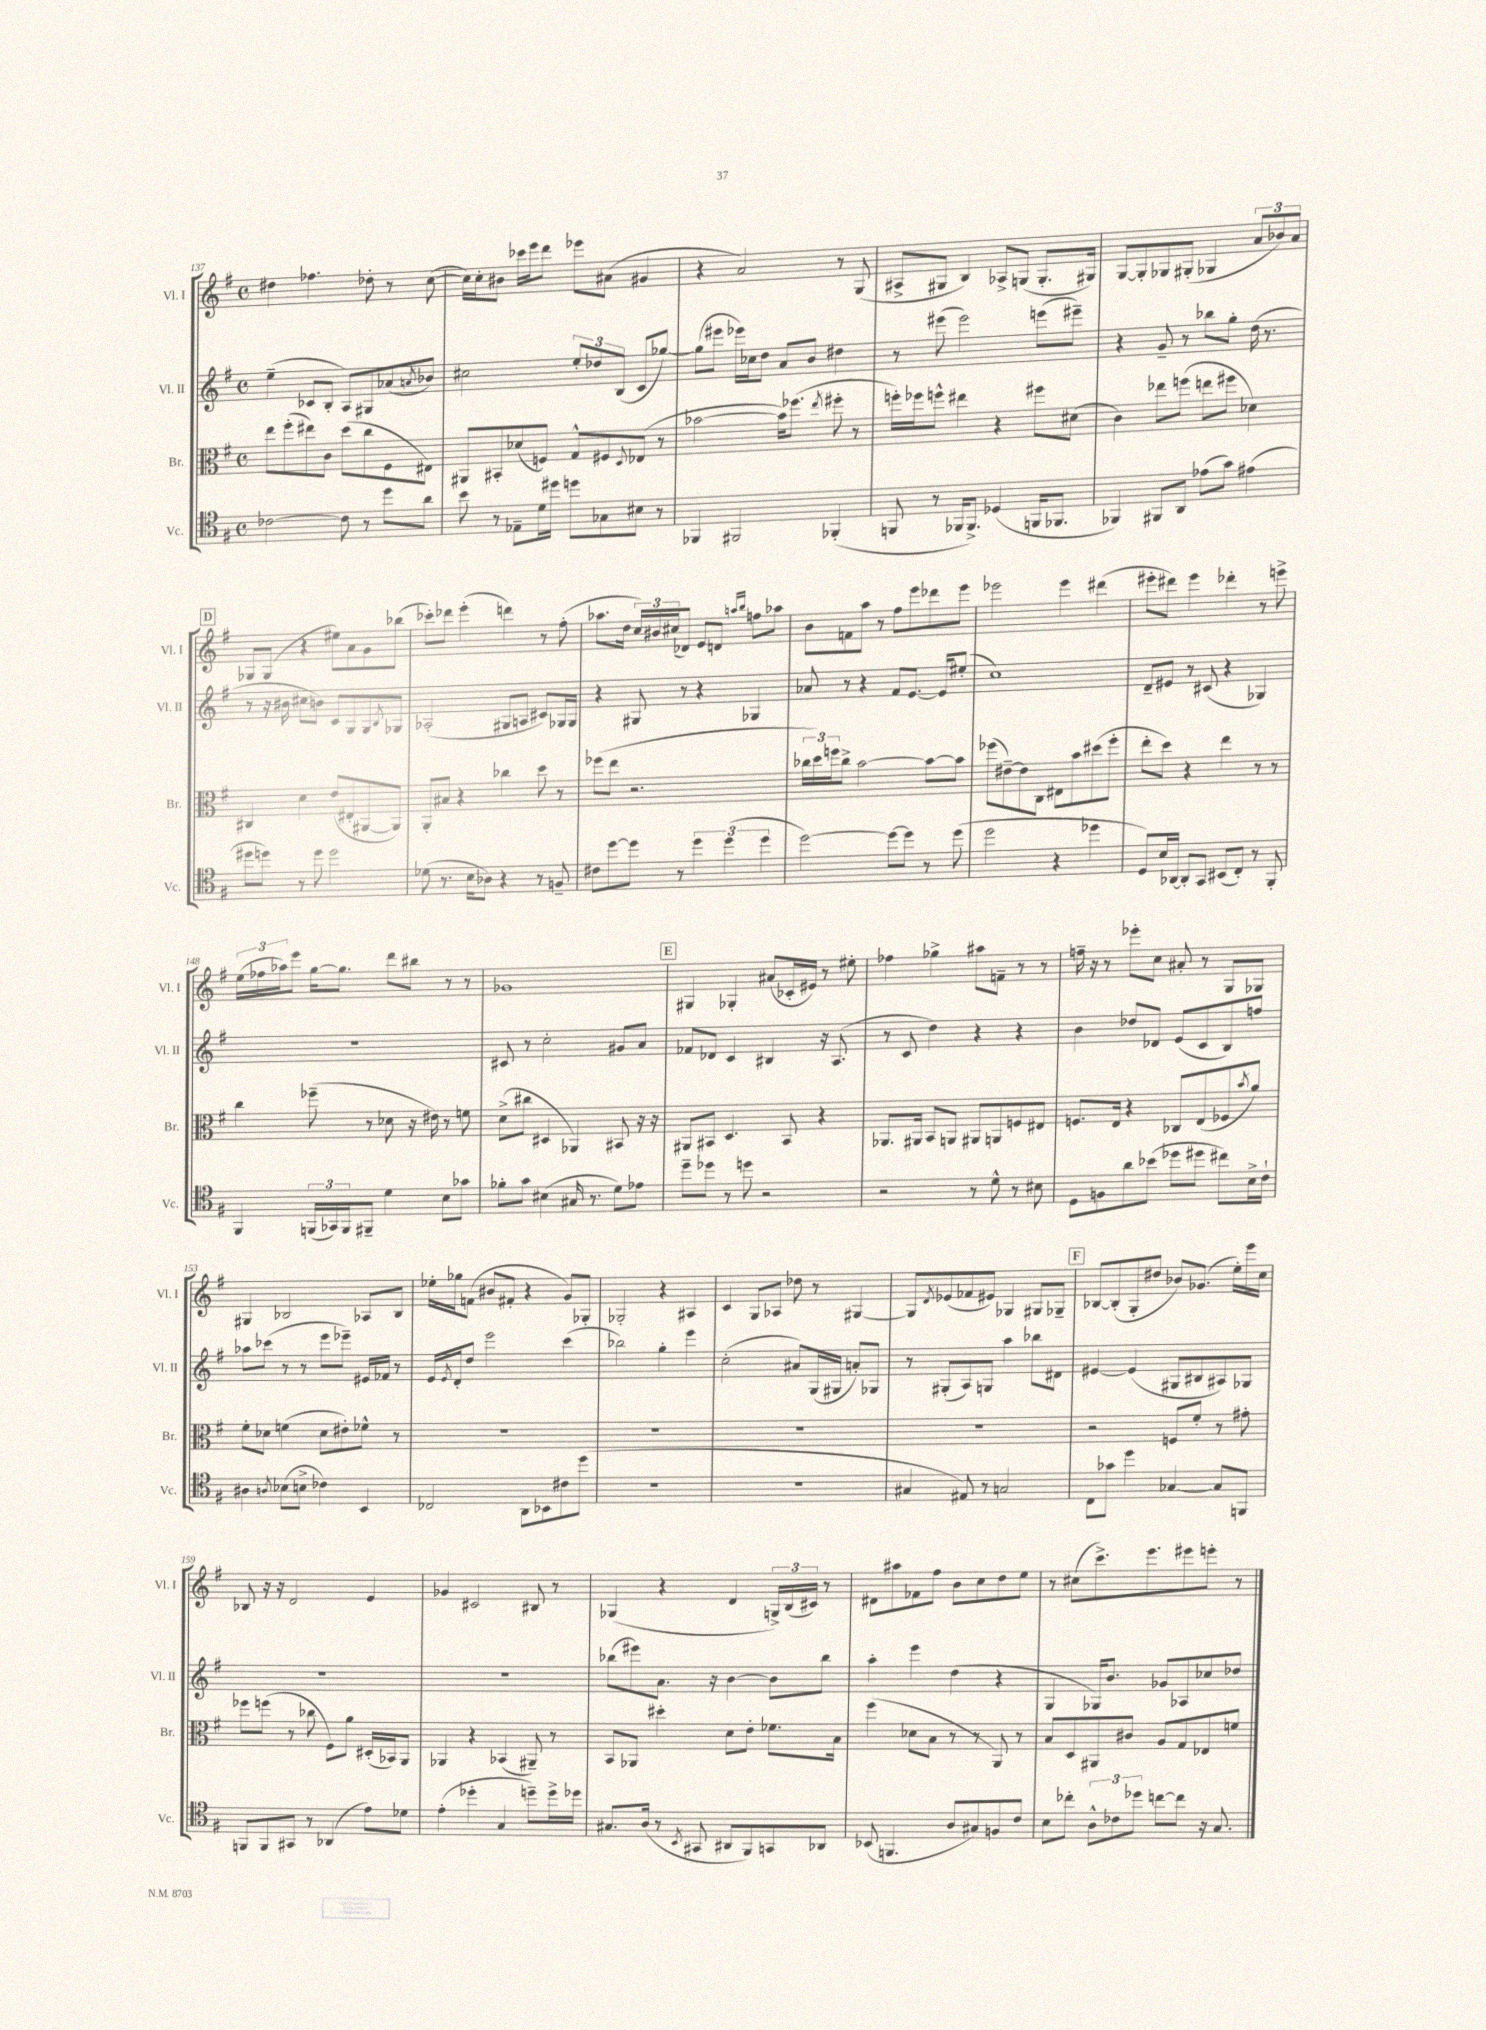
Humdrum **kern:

**kern	**kern	**kern	**kern
*staff4	*staff3	*staff2	*staff1
*clefC4	*clefC3	*clefG2	*clefG2
*k[f#]	*k[f#]	*k[f#]	*k[f#]
*M4/4	*M4/4	*M4/4	*M4/4
*met(c)	*met(c)	*met(c)	*met(c)
[2c-	8ee	(4ee~	4dd#
.	(8ff#'	.	.
.	8ee#)	8c-	4.ff-
.	8c	8B'	.
8c-]	(8dd	8A)	.
8r	8cc	8G#	8dd-'
8dd	8F#	(8a-	8r
.	.	8qa	.
8a	8E#)	8b-)	([8cc
=	=	=	=
8b	8AA#	2cc#	16cc])
.	.	.	16cc'
8r	8BB#'	.	8b#
8E-~	(8d-	.	16ccc-
.	.	.	16eee
16d	8F)	.	8ddd
16dd#	.	.	.
8dd	8G^^	12ee'	8eee-
.	.	12dd-	.
8G-	8F#	.	(8a#
.	.	(12B	.
.	8qqD	.	.
8B#	(8E-	8c	4g#
8r	8r	[8gg-)	.
=	=	=	=
4FF-	[2b-	(8gg-]	4r
.	.	8eee#	.
2FF#	.	16eee-)	2a)
.	.	16cc-	.
.	.	8dd	.
.	16b-])	8a	.
.	(8.ff-	.	.
.	.	8b	.
.	8qee	.	.
(4FF-'	8ff#'	4dd#	8r
.	8r	.	(8G
=	=	=	=
8FF	16ff')	8r	8A#^
.	16ff-	.	.
8r	8ff^^	(8eee#	8G#
16FF-	4ee#	2eee#)	4B)
8.FF-^)	.	.	.
(4D-	4r	.	8A-^
.	.	.	(8G
16FF	8ff#	(8eee	8.G'
8.FF-	.	.	.
.	(8d#	8eee#~)	.
.	.	.	16G#)
=	=	=	=
4FF-)	4c)	4r	[8G
.	.	.	8G']
8FF#	8ee-	8g~	8G-
8AA	(8ff	8r	(8G#'
(8e-	8ee	8bb-	4G-
8g)	8ff#	8gg'	.
(4e#	4d-)	(16dd	12a
.	.	8.r	.
.	.	.	12b-)
.	.	.	12a
=	=	=	=
8dd#	4C#	8r	8G-
8dd)	.	16r	(8G-
.	.	16b#	.
8r	4d	8cc#	4r
8dd	.	8b)	.
2dd	(8e	8c	8ee#)
.	8E#'	8G	8a
.	[8AA#	8G	8g
.	.	8qB	.
.	8AA#])	8G-	(8bb-
=	=	=	=
(8d-	8AA'	(2A-'	8ccc-')
8.r	8B#	.	8ddd-
.	4r	.	(4eee'
16B	.	.	.
8A-)	.	.	.
4r	4cc-	8G#	4ddd)
.	.	8A	.
8r	8dd	8c#)	8r
8F~	8r	16G-	(8ff#'
.	.	16G-	.
=	=	=	=
8c#	(8ff-	4r	8.aa-
[8dd	8ee	.	.
.	.	.	16dd
8dd]	2.r	8G#	24cc)
.	.	.	24b#
.	.	.	(24cc#
8r	.	8r	8d-)
6dd	.	4r	8e
.	.	.	8d
(6dd	.	.	.
.	.	.	16qqaa
.	.	.	16qqbb
.	.	4G-	8ff
6dd	.	.	.
.	.	.	8aa-
=	=	=	=
[2dd)	24cc-	8a-	8b
.	24dd)	.	.
.	24ff	.	.
.	8cc-^	8r	8f
.	[2b	4r	8aa
.	.	.	8r
8dd_	.	8f#	8ff#
8dd]	.	[8.e	8eee
8r	8b_	.	8ddd-
.	.	16e]	.
(8dd	8b]	(8ee#'	8eee
=	=	=	=
2dd	(8ff-	1cc)	2eee-
.	[8e#~)	.	.
.	8e#]	.	.
.	8C	.	.
4r	8E#	.	4eee-
.	8b	.	.
4dd-	(8dd#	.	(4ddd#
.	8ff-'	.	.
=	=	=	=
8D)	8ee'	8d~	8eee#'
16B	8dd)	8e#	8ddd#)
[16AA-	.	.	.
8AA-']	4r	8r	4eee#
8GG	.	(8c#	.
(8BB#	4ee	4r	4ddd-'
8C')	.	.	.
8r	8r	4G-)	8r
8FF#'	8r	.	8eee^
=	=	=	=
4FF#	4cc	1r	(24ee
.	.	.	24ff-
.	.	.	24aa-)
.	.	.	8eee
(24FF	(8ff-~	.	[16gg
24GG-)	.	.	.
.	.	.	8.gg]
24FF	.	.	.
8FF#~	8r	.	.
4d	8d-	.	8ddd
.	16r	.	8bb#
.	16e#)	.	.
8B	8r	.	8r
8g-	8f	.	8r
=	=	=	=
8f-'	(8d^	8c#	1g-
8g	8cc#	8r	.
(4B#	4D#	2cc'	.
16G#	4AA-)	.	.
8.r	.	.	.
8d)	8BB#	8g#	.
8e-	16r	8a	.
.	16r	.	.
=	=	=	=
8dd~	8AA#	8f-	4G#
8dd-	8BB#	8d-	.
8r	4.D	4c	4G-'
8dd	.	.	.
2r	.	4B#	(8a#
.	8BB#	.	16c-'
.	.	.	16e#)
.	4r	16r	8r
.	.	(8.A	.
.	.	.	8ee#'
=	=	=	=
2r	8.AA-	8r	4ff-
.	.	8c	.
.	16AA#	.	.
.	8BB	4dd)	4gg-^
.	8AA	.	.
8r	8AA#	4r	8aa#
8d^^	8AA	.	8f~
8r	8F	4r	8r
8B#	8E#	.	8r
=	=	=	=
8D	8.F	4b	16ff~
.	.	.	16r
8F	.	.	8r
.	16E	.	.
8a	4r	8dd-	8eee-'
(8b-	.	8d-	8cc
8dd-	8C-	(8e	8a#'
8dd#	(8E	8c	8r
8cc#)	8F-	8B)	8G
.	8qb	.	.
16B^	8a)	8ff	8G-
16c`	.	.	.
=	=	=	=
4A#	8f#'	8aa-	4G#
.	8d-	(8ccc-	.
8qA	.	.	.
(8B-	(4f	8r	2B-
8B^	.	8r	.
4c-)	8d-	8eee	.
.	8e#')	8eee-~)	.
4BB	8f-^^	16e#	8A-
.	.	16f-	.
.	8r	8r	8B-
=	=	=	=
2C-	1r	16e	16ee-'
.	.	8qe	.
.	.	16d'	16gg-
.	.	8dd	(8f
.	.	2eee	8b#
.	.	.	8f#'
8AA	.	.	4r
8BB-	.	.	.
8c#	.	(4ccc	8g)
(8dd	.	.	8G-'
=	=	=	=
1r	1r	2bb-)	2G-'
.	.	4gg'	4r
.	.	4eee	4A#
=	=	=	=
1r	1r	(2cc'	4c
.	.	.	8G
.	.	.	8A-
.	.	8a#)	8dd-
.	.	(16G	8r
.	.	16G#	.
.	.	8a')	[4G#
.	.	8G-	.
=	=	=	=
4G#	1r	8r	8G#]
.	.	.	8qd
.	.	(8G#'	(8e-
8E#)	.	8A)	8f-
8r	.	8G	8e#)
2G	.	4aa	4G-
.	.	8bb-	8G#
.	.	8d#	8G-~
=	=	=	=
8C	2r	[4e#	[8B-
8g-	.	.	(8B-']
4dd	.	(4e#]	8G'
.	.	.	8dd#
[4G-	8F	8G#	8b-)
.	8f#'	8B#	(8.g-
8G-]	8r	8A#)	.
.	.	.	16ee')
8FF	8g#'	8G-	16eee
.	.	.	16cc
=	=	=	=
8FF	8ff-	1r	8B-
8FF	(8ff	.	16r
.	.	.	16r
8GG#	8r	.	2d
8r	8cc-	.	.
(4AA-	8F#)	.	.
.	8a	.	.
8e)	(16D#'	.	4e
.	16BB-)	.	.
8d-	8AA	.	.
=	=	=	=
(4e'	4AA-	1r	4g-
4dd-'	4r	.	2c#
4G	(4BB-	.	.
8dd~)	8AA#~)	.	8B#
16dd^	8r	.	8r
16dd-	.	.	.
=	=	=	=
8.G#	8BB	(8bb-	(4G-
.	8AA-	8eee#)	.
(16A	.	.	.
8r	4dd#'	8.a	4r
8qBB	.	.	.
8GG#	.	.	.
.	.	16r	.
8AA#	8d	[4b	4d
8FF#)	8e'	.	.
8GG	8.f-	8b]	24G^)
.	.	.	(24B
.	.	.	24c#)
8AA-	.	8bb-	8r
.	16B	.	.
=	=	=	=
(8BB-	(4ff#	4aa'	8d#
4.FF	.	.	8aa#
.	8d-	4eee	8f-
.	8B	.	8ff#
8A	8r	(4dd	8b
8G#)	8r	.	8cc
8F	8AA)	4r	8dd
8c	8r	.	8ee
=	=	=	=
8B	8B	4G	8r
8cc-'	8D	.	(8cc#
12A^^	8AA#	16G-)	8.ccc^)
.	.	8.b	.
12c-	.	.	.
.	8c#	.	.
12dd-	.	.	.
.	.	.	8.eee
[8cc	8A	8g-	.
8cc]	8G	8A-	8eee#
16r	8E-	8cc-	8eee'
8.G	.	.	.
.	8f	8dd-	8r
==	==	==	==
*-	*-	*-	*-
